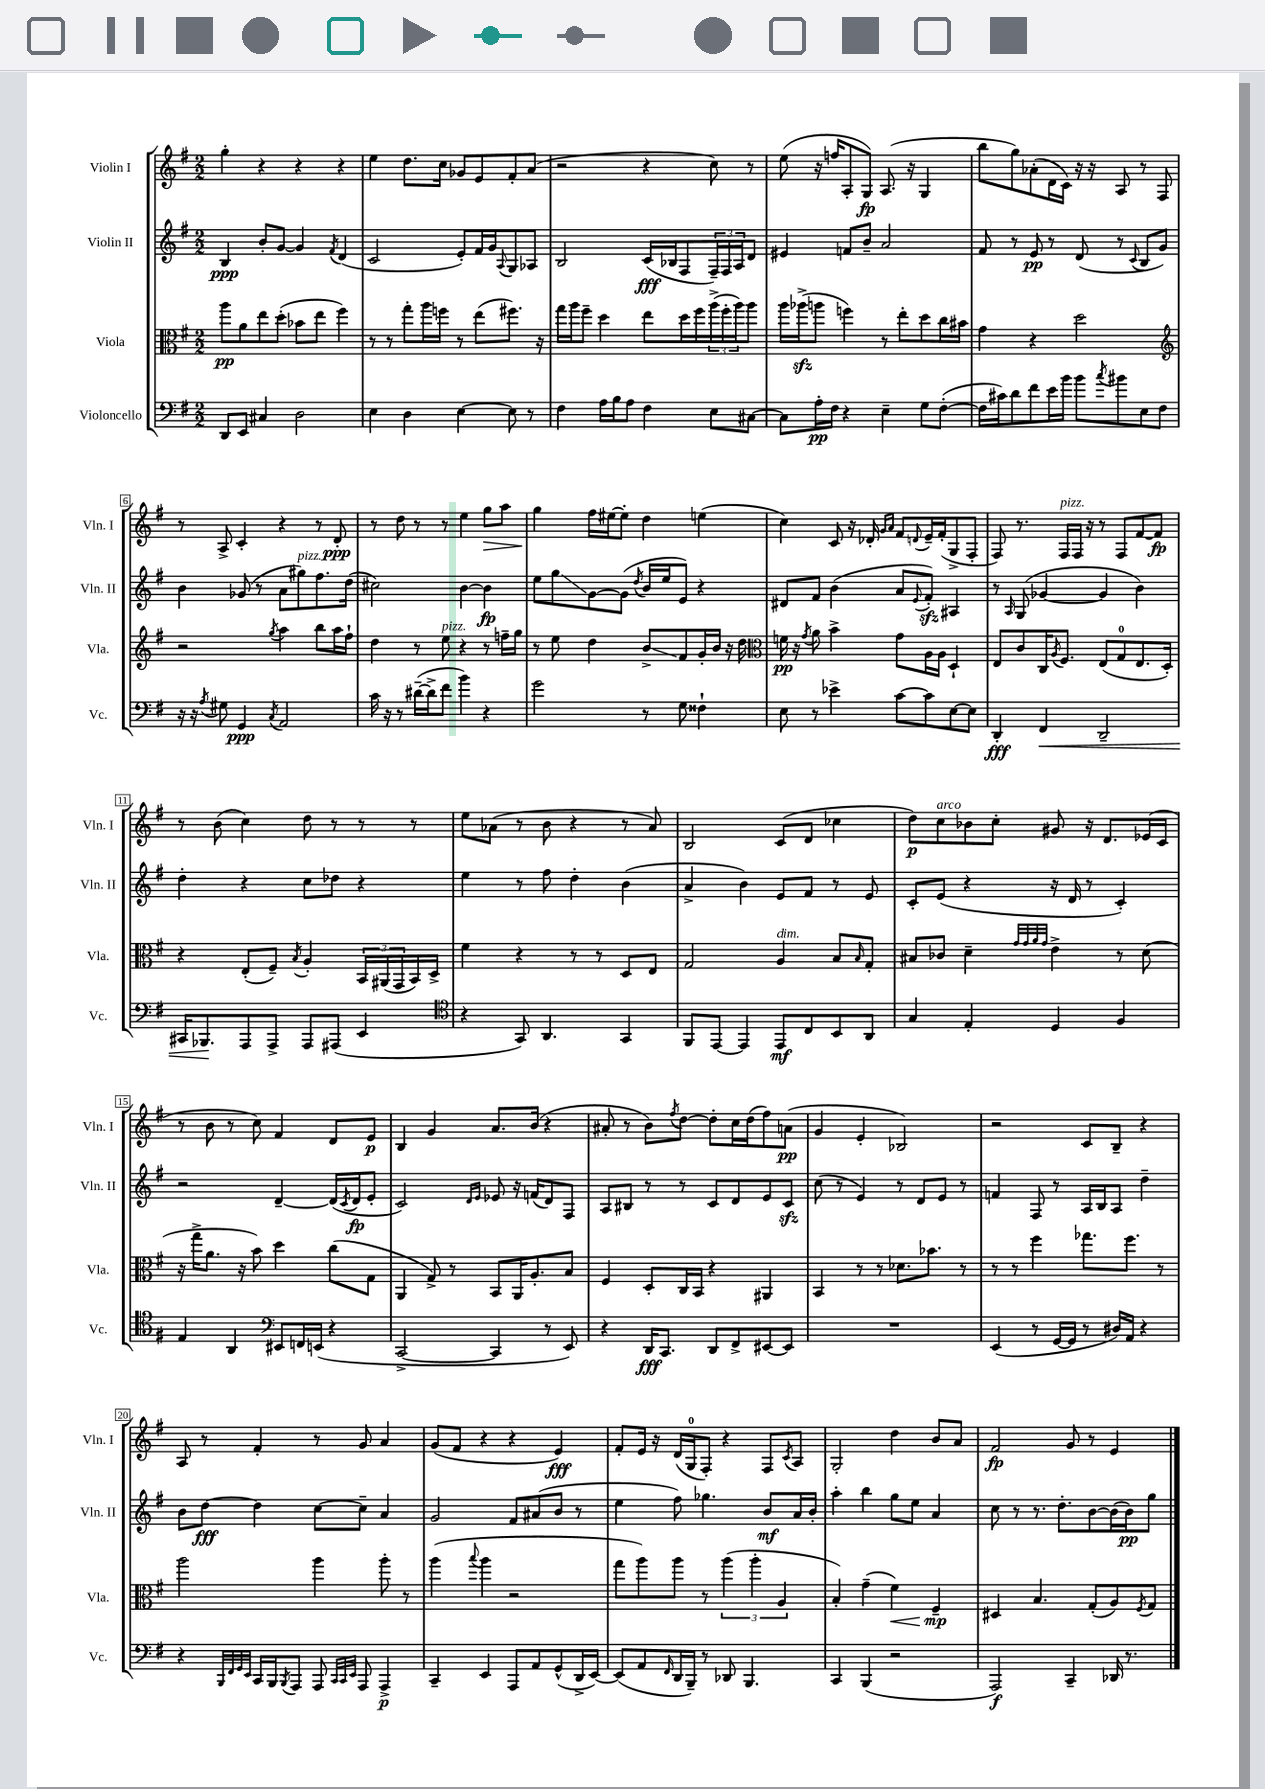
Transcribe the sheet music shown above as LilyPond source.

<<
\new StaffGroup <<
\new Staff = "s0" \with { instrumentName = "Violin I" shortInstrumentName = "Vln. I" } {
    \clef treble \key g \major \numericTimeSignature \time 2/2
    g''4-. r4 r4 r4 |
    e''4 d''8. c''16 ges'8 e'8 fis'8-. a'8( |
    r2 r4 c''8) r8 |
    e''8( r16 f''16 a8-. g8\fp) a8.( r16 g4 |
    b''8 g''8) aes'8-.( d'16 c'16) r16 r16 a8 r8 fis8 |
    r8 a8-> c'4-. r4 r8 d'8-.\ppp |
    r8 d''8 r8 r8 e''4 g''8\> a''8 |
    g''4\! fis''16 eis''16~ eis''8-. d''4 e''4( |
    c''4) c'8 r16 des'16-. \grace { g'16 a'16 } fis'8 \appoggiatura { d'8 } e'16-- fis'16-.( g8-> fis8-. |
    fis8) r8. fis16^\markup { \italic "pizz." } fis16 r16 r8 fis8 fis'8~ fis'8\fp |
    r8 b'8( c''4) d''8 r8 r8 r8 |
    e''8 aes'8( r8 b'8 r4 r8 aes'8) |
    b2 c'8( d'8 ces''4 |
    d''8\p) c''8^\markup { \italic "arco" } bes'8 c''8-. gis'8 r16 d'8. ees'16( c'16 |
    r8 b'8 r8 c''8) fis'4 d'8 e'8\p |
    b4 g'4 a'8. b'16( r4 |
    ais'8-. r8 b'8) \acciaccatura { fis''8 } d''8~ d''8-. c''16 d''16( fis''8) a'8\pp( |
    g'4 e'4-. bes2) |
    r2 c'8 b8-- r4 |
    a8 r8 fis'4-. r8 g'8 a'4 |
    g'8( fis'8 r4 r4 e'4\fff) |
    fis'8-. e'16 r16 d'16( g16-0 fis8-.) r4 fis8 \acciaccatura { c'8 } a8 |
    g2-. d''4 b'8 a'8 |
    fis'2\fp g'8 r8 e'4 \bar "|." |
}
\new Staff = "s1" \with { instrumentName = "Violin II" shortInstrumentName = "Vln. II" } {
    \clef treble \key g \major \numericTimeSignature \time 2/2
    b4\ppp b'8-. g'8~ g'4 \acciaccatura { fis'8 } d'4( |
    c'2 e'8-.) fis'16 g'16 \appoggiatura { a8 } g8 aes8 |
    b2 c'16\fff( bes16 fis8 \tuplet 3/2 { fis16--) fis16 a16 } d'8 |
    eis'4 f'8 b'8-- a'2 |
    fis'8 r8 e'8\pp r8 d'8( r8 \appoggiatura { c'8 } b8 g'8) |
    b'4 ges'8( r8 a'8 gis''8^\markup { \italic "pizz." }) fis''8. d''16( |
    cis''2) b'4~ b'4\fp |
    e''8 g''8\glissando g'8~ g'8( \acciaccatura { d''8 } b'16 e''16 e'8) r4 |
    dis'8 fis'8 b'4( a'8 \appoggiatura { e'8 } fis'8-.\sfz) ais4 |
    r8 \grace { a16 } g8( ges'4~ ges'4 b'4) |
    d''4-. r4 c''8 des''8 r4 |
    e''4 r8 fis''8 d''4-. b'4( |
    a'4-> b'4) e'8 fis'8 r8 e'8 |
    c'8-. e'8( r4 r16 d'16 r8 c'4-.) |
    r2 d'4~-- d'16( \acciaccatura { c'8 } d'16\fp e'8-. |
    c'2) \grace { d'16 e'16 } ees'8 r16 f'16( d'8) fis8 |
    a8 bis8 r8 r8 c'8 d'8 e'8 c'8\sfz |
    c''8( r8 e'4) r8 d'8 e'8 r8 |
    f'4 fis8 r8 a16 b16 a8 d''4-- |
    b'8 d''8~\fff d''4 c''8~ c''8-- a'4 |
    g'2 fis'8 ais'8( b'8 r8 |
    e''4 fis''8) ges''4. b'8\mf a'16 b'16-. |
    a''4-. b''4 g''8 e''8 a'4 |
    c''8 r8 r8. d''8.-. b'8~ b'16( b'16\pp) g''8 \bar "|." |
}
\new Staff = "s2" \with { instrumentName = "Viola" shortInstrumentName = "Vla." } {
    \clef alto \key g \major \numericTimeSignature \time 2/2
    a''8\pp a'8 e''8 d''8-.( bes'8 e''8 fis''4) |
    r8 r8 g''8-. a''16 f''16 r8 e''8( fis''8.) r16 |
    g''16 a''16 fis''8-- d''4 e''8 d''16 fis''16 \tuplet 3/2 { a''16->( fis''16-. a''16) } a''8 |
    a''16 aes''16->\sfz( a''8 f''4) r8 e''8-. d''8 c''16 bis'16 |
    g'4 r4 d''2 |
    \clef treble r2 \acciaccatura { g''8 } a''4 b''8 a''16 fis''16-! |
    d''4 r8 e''8^\markup { \italic "pizz." } r4 r8 f''16-- g''16 |
    r8 e''8 d''4 b'8->\glissando fis'8 g'16-. b'16 r16 d''16 |
    \clef alto f'16\pp r16 \acciaccatura { g'8 } a'8 b'4-> g'8 a16 a16 d4-! |
    e8 c'8 c16 \acciaccatura { a8 } fis8. e8( g8-0 e8. d16-.) |
    r4 e8-.( fis8--) \acciaccatura { b8 } a4-. \tuplet 3/2 { b,16 ais,16( g,16 } b,16) d16-> |
    fis'4 r4 r8 r8 d8 e8 |
    g2 a4^\markup { \italic "dim." } b8 \grace { b16 } g8-. |
    bis8 ces'8 d'4-- \grace { g'32 g'32 a'32 g'32 } e'4-> r8 d'8( |
    r16 g''16-> a'8. r16 b'8) d''4 c''8( g8 |
    a,4 g8->) r8 b,8 a,16 a8.-. b8 |
    fis4 d8-. c16 b,16 r4 ais,4 |
    b,4 r8 r8 des'8. bes'8. r8 |
    r8 r8 fis''4 ges''8. fis''8. r8 |
    a''2 a''4 a''8-. r8 |
    a''4( \appoggiatura { b''8 } a''4 r2 |
    g''8 a''8) a''8 r8 \tuplet 3/2 { a''4( a''4-. a4 } |
    b4-.) g'4--( fis'4\<) fis4--\mp\! |
    dis4 b4. g8-.( a8) \acciaccatura { fis8 } g8 \bar "|." |
}
\new Staff = "s3" \with { instrumentName = "Violoncello" shortInstrumentName = "Vc." } {
    \clef bass \key g \major \numericTimeSignature \time 2/2
    d,8 e,8 cis4 d2 |
    e4 d4 e4~ e8 r8 |
    fis4 a16 b16 a8 fis4 e8 cis8~ |
    cis8 a16-.\pp fis16 r4 e4-- g8 fis8~-.( |
    fis16 cis'16) d'8 fis'8 e'16 b'16 b'8 \acciaccatura { c''8 } bis'8 e8 fis8 |
    r16 r16 \acciaccatura { a8 } gis8 g,4\ppp \acciaccatura { c8 } a,2 |
    c'16 r16 r8 dis'16~--( dis'16-> fis'8 b'4) r4 |
    g'2 r8 g8 fisis4-! |
    e8 r8 ees'4-> c'8~ c'8 e8~ e8 |
    d,4-.\fff fis,4\< d,2-- |
    cis,16 bes,,8.\! a,,8 a,,8-> a,,8 ais,,8( e,4 |
    \clef tenor r4 g,8) a,4. g,4 |
    fis,8 e,8~ e,4 e,8\mf c8 b,8 a,8 |
    g4 e4-. d4 fis4 |
    e4 a,4 \clef bass eis,8 f,16 e,16( r4 |
    c,2~-> c,4 r8 e,8) |
    r4 d,16\fff c,8. d,8 fis,8-> eis,8~ eis,8 |
    R1 |
    e,4( r8 g,16~ g,16 r8 dis16) a,16 r4 |
    r4 \grace { b,,32 fis,32 g,32 e,32 } c,16 b,,16 \acciaccatura { b,,8 } a,,8 a,,8 \grace { c,32 c,32 e,32 } a,,8 a,,4->\p |
    c,4-- e,4 a,,8 a,8 g,8-^( d,16-> e,16~) |
    e,8( a,8 \grace { fis,16 } d,16 b,,16--) r8 des,8 b,,4. |
    c,4 b,,4( r2 |
    a,,2\f) c,4-- des,16 r8. \bar "|." |
}
>>
>>
\layout { \context { \Score \override BarNumber.stencil = #(make-stencil-boxer 0.1 0.3 ly:text-interface::print) } }
